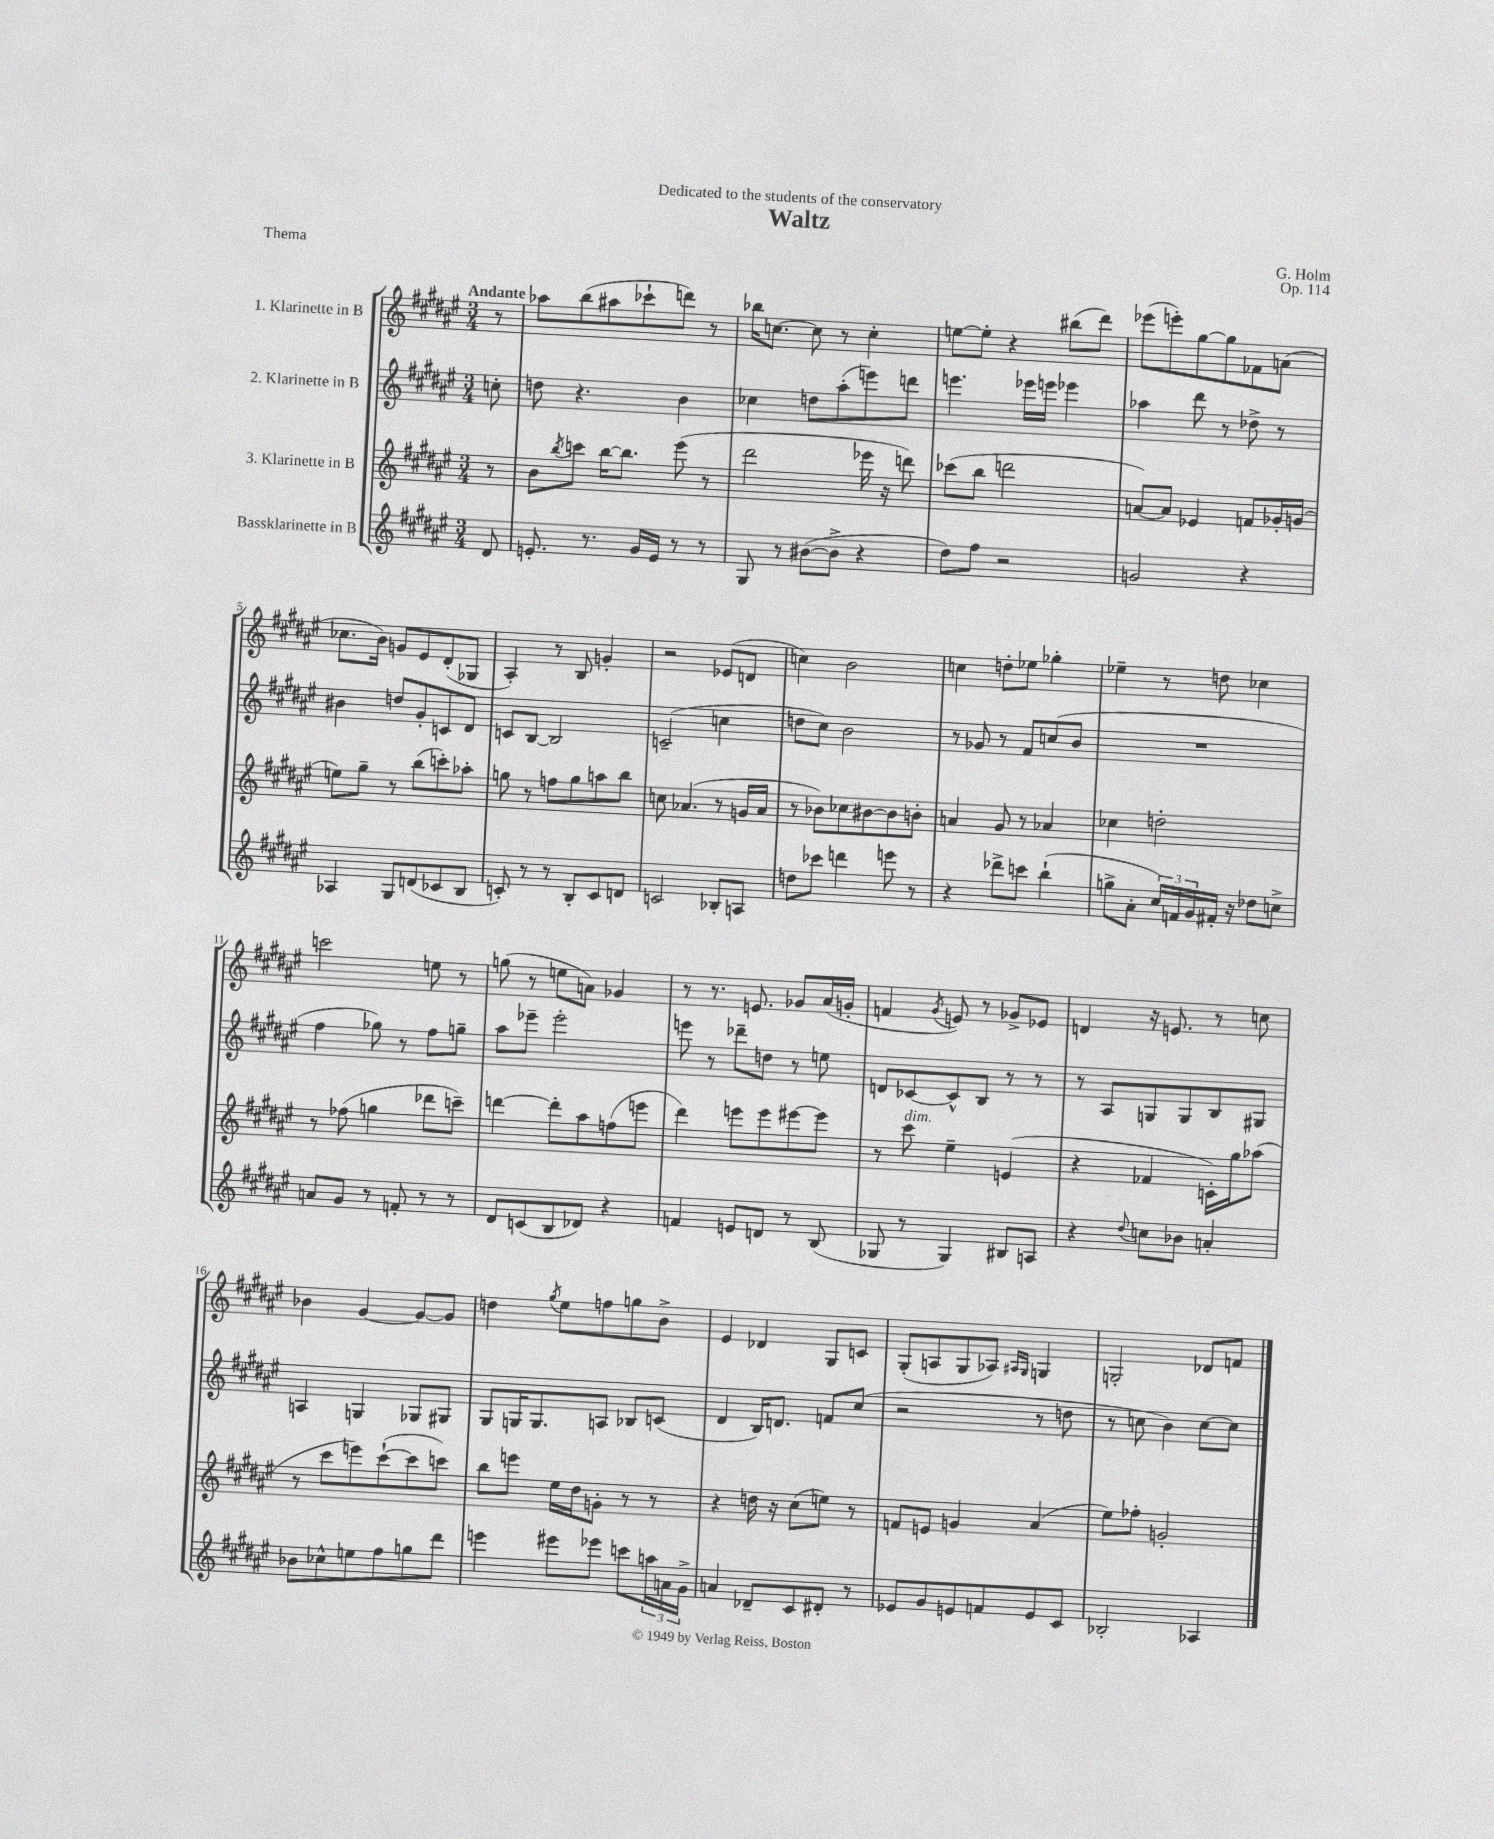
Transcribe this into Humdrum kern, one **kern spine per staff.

**kern	**kern	**kern	**kern
*part4	*part3	*part2	*part1
*staff4	*staff3	*staff2	*staff1
*I"Bassklarinette in B	*I"3. Klarinette in B	*I"2. Klarinette in B	*I"1. Klarinette in B
*clefG2	*clefG2	*clefG2	*clefG2
*k[f#c#g#d#a#e#]	*k[f#c#g#d#a#e#]	*k[f#c#g#d#a#e#]	*k[f#c#g#d#a#e#]
*M3/4	*M3/4	*M3/4	*M3/4
=	=	=	=
!	!	!	!LO:TX:a:B:t=Andante
8d#/	8r	8ccn'\	8r
=1	=1	=1	=1
8.en'/	8b\L	8ddn\	8aa-X\L
.	8qbb/	.	.
.	8cccn\J	4.r	(8bb\
8.r	.	.	.
.	[16bb\KL	.	8aa#X\
.	8.bb\J]	.	.
16g#/LL	.	.	8ccc-X`\
16e/JJ	.	.	.
8r	(8eee#\	4b\	8dddn\J)
8r	8r	.	8r
=2	=2	=2	=2
8G#/	2ddd#\	4cc-X\	16bb-X\KL
.	.	.	[8.ccn\J
8r	.	.	.
([8b#X\L	.	8ddn\L	8cc\]
8b#^\J]	.	(8aa#'\	8r
4r	16eee-X\	8eeen\)	4cc'\
.	16r	.	.
.	8dddn\)	8dddn\J	.
=3	=3	=3	=3
8dd#\L)	(8ccc-X\L	4.eeen\	[8een\L
8ff#\J	8bb\J	.	8ee'\J]
2r	2dddn\	.	4r
.	.	16eee-X\LL	.
.	.	16eeen\JJ	.
.	.	4eee-X\	(8bb#X\L
.	.	.	8ddd#\J)
=4	=4	=4	=4
2gn/	[8an/L)	4aa-X\	(8eee-X\L
.	8a/J]	.	8eeen'\)
.	4e-X/	8ddd#\	[8gg#\
.	.	8r	8gg#\]
4r	8fn/L	8dd-X^\	8f-X\
.	16g-X'/L	8r	(8an\J
.	(16gn/JJ	.	.
!!LO:LB:g=z
=5	=5	=5	=5
4A-X/	8een\L)	4b#X\	8.cc-X\L
.	8gg#~\J	.	.
.	.	.	16b\Jk)
8G#/L	8r	8ddn/L	8gn/L
(8dn/	(8bb\L	8g#'/	8e#/
8c-X/	8cccn'\)	8cn/	(8d#'/
8B/J	8aa-X'\J	8d#/J	8G-X/J
=6	=6	=6	=6
8cn'/)	8ggn\	8cn/L	4A#'/)
8r	8r	[8B/J	.
8r	8ffn\L	2B/]	8r
8B'/L	8gg\	.	8B/
8c/	8aan\	.	4gn'/
8dn/J	8bb\J	.	.
=7	=7	=7	=7
2cn/	8ccn\	(2cn~/	2r
.	(4.a-X/	.	.
8B-X'/L	8r	4ccn\	(8e-X/L
8An/J	16gn/LL	.	8dn/J
.	16a-/JJ	.	.
=8	=8	=8	=8
8ddn\L	8r	8ddn\L	4ccn\)
8ccc-X\J	8b-X\L)	8cc#\J)	.
4dddn\	8cc-X\	2b\	2b\
.	[8b#X\	.	.
8eeen\	8b#\]	.	.
8r	8bn'\J	.	.
=9	=9	=9	=9
4r	4an/	8r	4ccn\
.	.	8g-X/	.
8ddd-X^\L	8g#/	8r	8ddn'\L
8cccn\J	8r	8f#/L	8ee-X\J
(4bb`\	4a-X/	(8ccn/	4gg-X'\
.	.	8b/J	.
=10	=10	=10	=10
8ggn^\L	4cc-X\	2.r	4ee-X~\
8a#'\J	.	.	.
24cc#/LL)	2ddn'\	.	8r
24fn/	.	.	.
24g#/	.	.	.
16f#X'/JJ	.	.	8ddn\
16r	.	.	.
8dd-X\L	.	.	4cc-X\
8ccn^\J	.	.	.
!!LO:LB:g=z
=11	=11	=11	=11
8an/L	8r	4ff#\	2cccn\
8g#/J	(8ff-X\	.	.
8r	4ggn\	8gg-X\)	.
8fn'/	.	8r	.
8r	8ddd-X\L	8ff#\L	8een\
8r	8cccn~\J)	8ggn~\J	8r
=12	=12	=12	=12
8d#/L	[4dddn\	8aa#\L	(8ggn\
(8cn/	.	8eee-X~\J	8r
8B/	8ddd'\L]	2eee-'\	8een\L
8d-X/J)	8aa#\	.	8an\J)
4r	(8ffn\	.	4g-X/
.	8eeen\J	.	.
=13	=13	=13	=13
4fn/	4ddd#\)	8eeen\	8r
.	.	8r	8.r
8en/L	8eeen\L	8ddd-X~\L	.
.	.	.	8.en/
8dn/J	8eee\	8ddn\J	.
8r	[8eee#X\	8r	8g-X/L
(8B/	8eee#\J]	8een\	(16a#/L
.	.	.	16gn'/JJ
=14	=14	=14	=14
8G-X/	8r	8dn/L	4fn/
!	!LO:TX:a:i:t=dim.	!	!
8r	8ccc#\	[8c-X/	.
.	.	.	8qg#/
4G-/)	4ee#~\	8c-^^/]	8en/)
.	.	8B/J	8r
8B#X/L	(4en/	8r	8g-X^/L
8An/J	.	8r	8e-X/J
=15	=15	=15	=15
4r	4r	8r	4dn/
.	.	8A#/L	.
8qqdd#/	.	.	.
8ccn\L	4f-X/	8Gn/	16r
.	.	.	8.en/
8b-X\J	.	8G/	.
4an'/	16cn'\LL)	8B/	8r
.	16gg#\J	.	.
.	(8aa-X\J	8G#X/J	8ccn\
!!LO:LB:g=z
=16	=16	=16	=16
8b-X\L	8r	4An/	4b-X\
8cc-X^^\	8ccc#\L	.	.
8een\	8eeen\)	4Gn/	[4g#/
8ff#\	([8ccc#`\	.	.
8ggn\	8ccc#\]	8G-X/L	8g#/L_
8ddd#\J	8cccn\J)	8G#X/J	8g#/J]
=17	=17	=17	=17
4eeen\	8bb\L	8G#/L	4ddn\
.	8eeen\J	16Gn/K	.
.	.	8.G/	.
.	.	.	8qgg#/
8eee#X\L	16ee#\LL	.	8ee#\L
.	16dd#\J	.	.
8eee-X\J	8gn'\J	8An/J	8ffn\
8cccn\L	8r	8B-X/L	8ggn\
24aan\L	8r	(8cn/J	8b^\J
24an\	.	.	.
24g#^\JJ	.	.	.
=18	=18	=18	=18
4an/	4r	4d#/	4e#/
8d-X~/L	16ddn\	16B/KL)	4d-X/
.	16r	8.dn/J	.
8c#/	(8cc#\L	.	.
8d#X'/J	8een\J)	8fn/L	8G#/L
8r	8r	(8cc#/J	8cn/J
=19	=19	=19	=19
8e-X/L	8fn/L	2r	(8G#'/L
8g#/	8en/J	.	8An/
8en/	4gn/	.	8G#/
8fn/	.	.	8A-X/J)
.	.	.	16qqA#X/LL
.	.	.	16qqG#/JJ
8e/	(4a#/	8r	4Gn/
8c#/J	.	8ddn\	.
=20	=20	=20	=20
2B-X'/	8ee#\L)	8r	2Gn'/
.	8ff-X'\J	8ccn\	.
.	2gn'/	4b\)	.
4A-X/	.	[8cc\L	8d-X/L
.	.	8cc\J]	8fn/J
==	==	==	==
*-	*-	*-	*-
